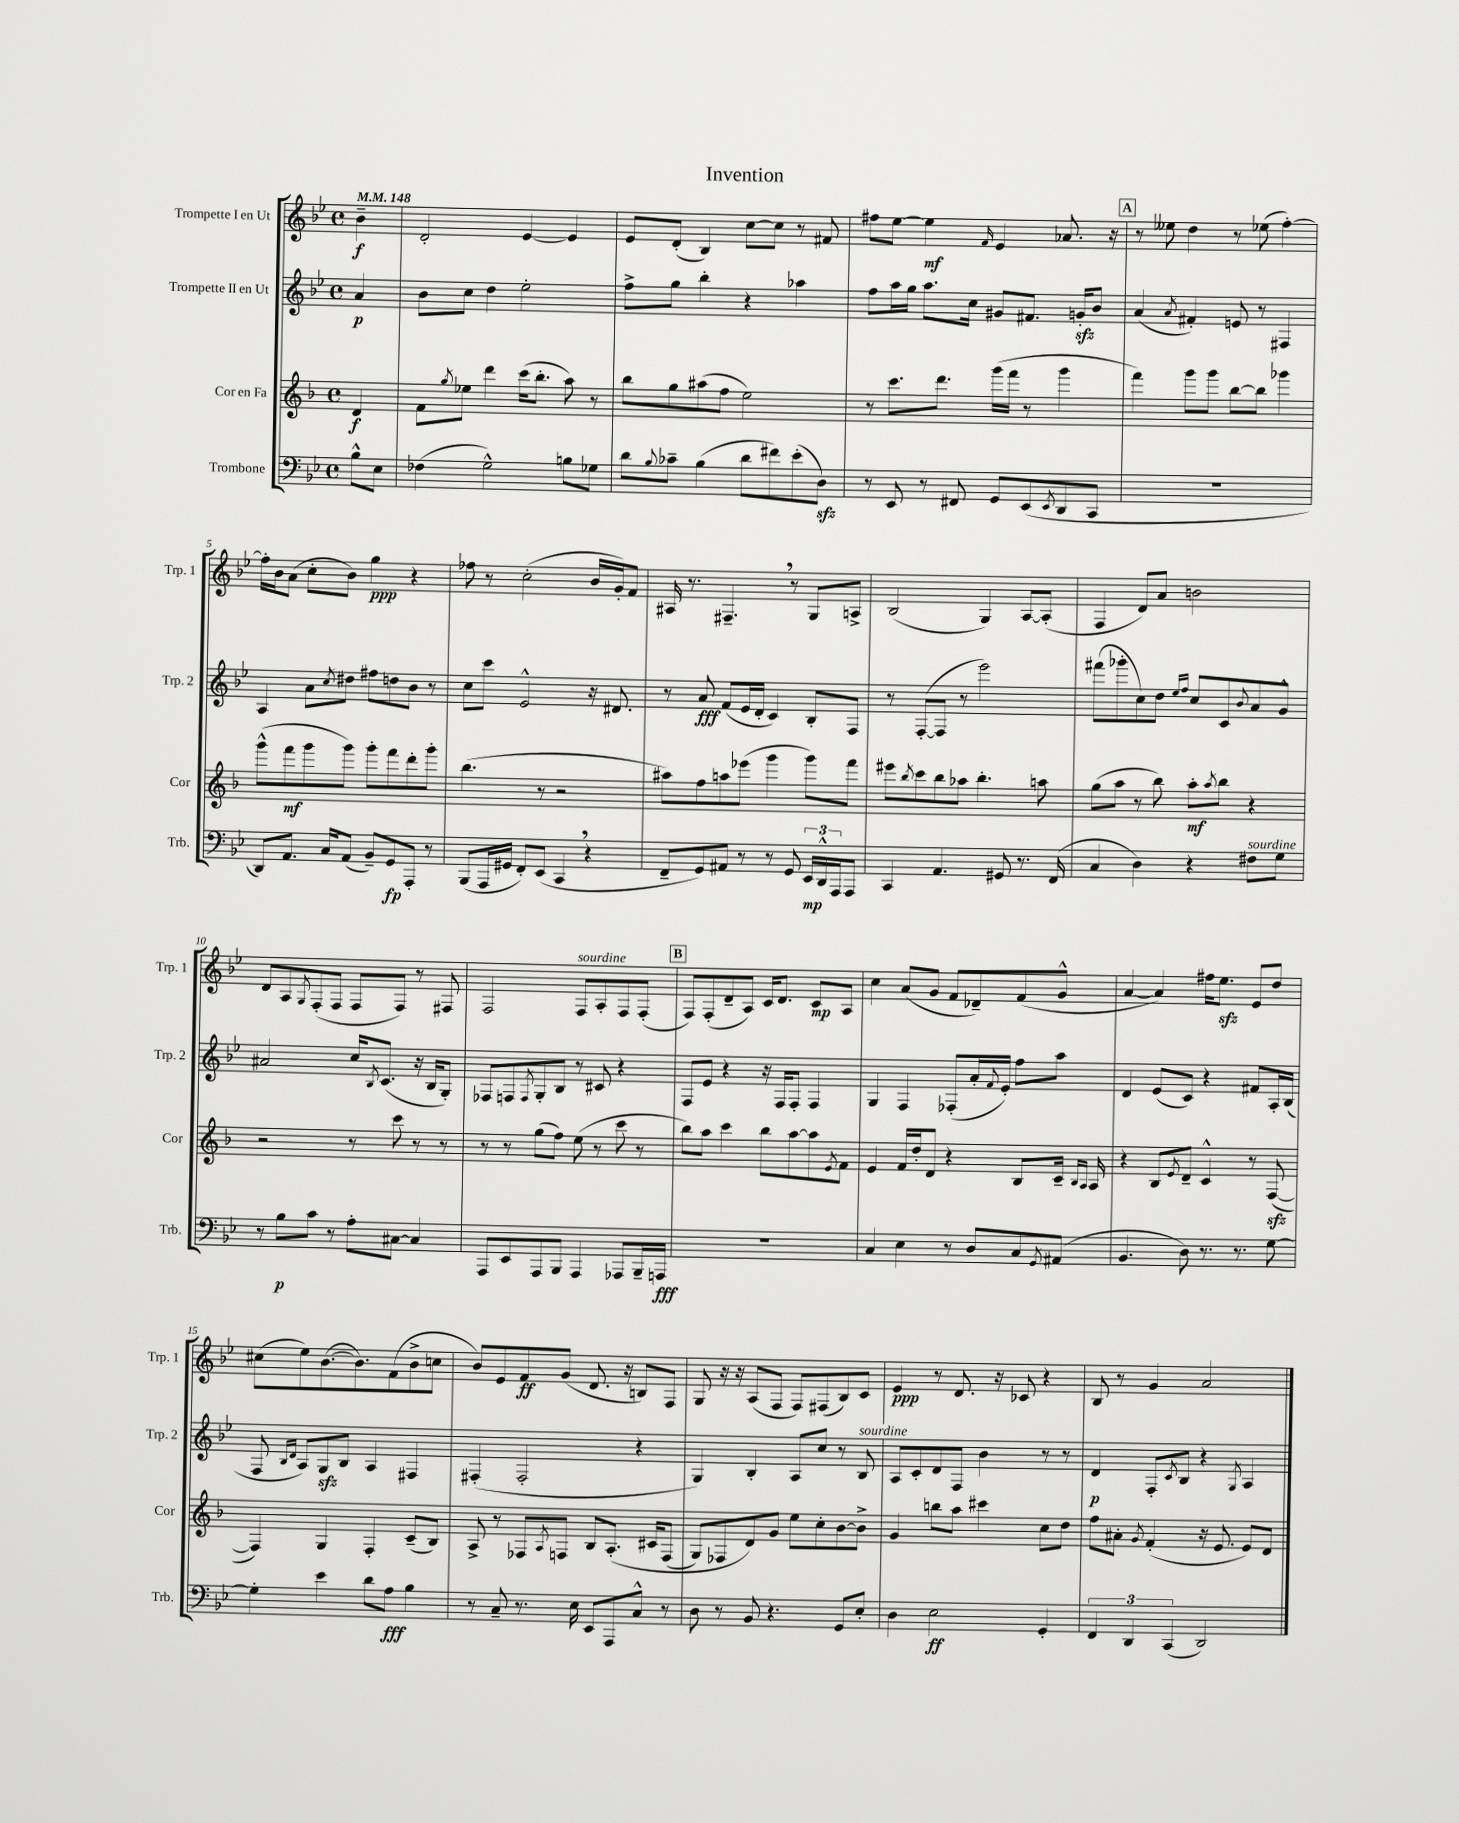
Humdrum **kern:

**kern	**kern	**kern	**kern
*staff4	*staff3	*staff2	*staff1
*clefF4	*clefG2	*clefG2	*clefG2
*k[b-e-]	*k[b-]	*k[b-e-]	*k[b-e-]
*M4/4	*M4/4	*M4/4	*M4/4
*met(c)	*met(c)	*met(c)	*met(c)
*MM148	*MM148	*MM148	*MM148
8B-^^	4d	4a	4b-~
8E-	.	.	.
=	=	=	=
(4F-	8f	8b-	2d'
.	8qgg	.	.
.	8ee-	8cc	.
2G^^)	4ddd	4dd	.
.	(16ccc	2ee-'	[4e-
.	8.bb-'	.	.
8B	8aa)	.	4e-]
8G-	8r	.	.
=	=	=	=
8d	8bb-	8ff^	8e-
8qqB-	.	.	.
8c-~	8gg	8gg	(8d'
(4B-	(8aa#	4bb-'	4B-)
.	8ff	.	.
8d	2ee)	4r	[8cc
8f#)	.	.	8cc]
(8e-'	.	4aa-	8r
8D)	.	.	8f#
=	=	=	=
8r	8r	8ff	8ff#
8EE-	8.ccc	16aa	[8ee-
.	.	16gg	.
8r	.	8.aa	4ee-]
.	8.ddd	.	.
8FF#	.	.	.
.	.	16cc	.
.	.	.	16qqf
8GG	(16ggg	8g#	4e-
.	16fff	.	.
(8EE-	8r	8.f#	.
8qEE-	.	.	.
8DD	4ggg	.	8.a-
.	.	16g'	.
8CC	.	8b-	.
.	.	.	16r
=	=	=	=
1r	4fff)	(4a	8r
.	.	.	8ee--
.	.	8qa	.
.	8ggg	4f#')	4dd
.	8ggg	.	.
.	[8bb-	8e	8r
.	8bb-]	8r	(8ee-
.	4ggg-	4F#	[4ff')
=	=	=	=
8DD)	(8ggg^^	4A	16ff']
.	.	.	16b-
8.AA	8fff	.	(8a
.	8ggg	8a	8cc'
16C	.	.	.
.	.	8qcc	.
(8AA	8ggg)	8dd#	8b-)
8BB-~)	8ggg'	8ff#	4gg
8GG	8fff	8dd	.
8AAA'	8ddd'	8b-	4r
8r	8ggg'	8r	.
=	=	=	=
(8BBB-	(4.bb-	8cc	8ff-
16AAA	.	8ccc	8r
16GG#	.	.	.
8FF')	.	2e-^^	(2cc'
(8EE-	8r	.	.
4CC	2r	.	.
4r	.	16r	16b-
.	.	8.d#	16g')
.	.	.	8f
=	=	=	=
8FF~	8aa#)	8r	16A#
.	.	.	8.r
8GG)	8ff	8a	.
8AA#	8aa	(8f	4.F#~
8r	(8eee-	16e-	.
.	.	16d'	.
8r	4ggg	4c)	.
8GG	.	.	8r
24EE-	8ggg)	8B-'	8G
24DD^^	.	.	.
24AAA	.	.	.
8AAA	8fff	8F	8A^
=	=	=	=
4CC	8eee#	8r	(2B-
.	8qbb-	.	.
.	8ccc	([8F'	.
4.AA	8bb-	8F]	.
.	8aa-	8r	.
.	4.bb-'	2eee-)	4G)
8GG#	.	.	.
8.r	.	.	[8A
.	8aa	.	(8A']
(16FF	.	.	.
=	=	=	=
4C	(8gg	(8fff#	4F
.	8aa	8ggg-'	.
4D)	8r	8cc)	8d)
.	8bb-)	8dd	8a
.	.	16qqee-	.
.	.	16qqff	.
4r	8aa'	8cc	2b
.	8qaa	.	.
.	8bb-	8c	.
.	.	8qqb-	.
8F#	4r	8a	.
8G	.	8g^^	.
=	=	=	=
8r	2r	2a#	8d
8B-	.	.	8A
.	.	.	8qG
8c	.	.	(8F'
8r	.	.	8F
8A'	8r	16cc	8F
.	.	8qB-	.
.	.	(8.c	.
[8C#	8ccc	.	8F)
4C#]	8r	16r	8r
.	.	16B-	.
.	8r	8G')	8F#
=	=	=	=
8AAA	8r	8F-	2F
8EE-	8r	8F	.
.	.	8qF	.
8AAA	(8gg	8G'	.
8BBB-	8ff)	8B-	.
4AAA	(8ee	8r	8F
.	8r	8c#	8A'
8AAA-	8ccc	4r	8F
16BBB-~	8r	.	(8F'
16AAA	.	.	.
=	=	=	=
1r	8bb-)	8F	8F)
.	8aa	8e-	(8F'
.	4ccc	4r	8d~
.	.	.	8A)
.	8bb-	16r	16c
.	.	16F	8.d
.	[8aa	8F'	.
.	8aa]	4F	8c
.	8qe	.	.
.	8f	.	8A
=	=	=	=
4C	4e	4G	4cc
4E-	16f	4F	(8a
.	16dd'	.	.
.	8d	.	8g
8r	4r	(8F-'	8f
8D	.	16a'	8d-~)
.	.	8qqf	.
.	.	16e-')	.
8C	8B-	8ff	(8f
8qGG	.	.	.
(8AA#	16c~	8aa	8g^^
.	16qqB-	.	.
.	16qqA	.	.
.	16A	.	.
=	=	=	=
4.BB-	4r	4d	[4a
.	8B-	(8e-	4a])
.	8qe	.	.
8D)	8d~	8c)	.
8.r	4c^^	4r	16ff#
.	.	.	8.ee-
8.r	.	.	.
.	8r	8f#	8e-
[8G	([8F	16A'	8dd
.	.	(16B-	.
=	=	=	=
4G']	4F])	8F	(8cc#
.	.	16qqB-	.
.	.	16qqd	.
.	.	8A)	8ee-)
4e-	4G	8G	([8.b-
.	.	8B-	.
.	.	.	8.b-])
8d	4F'	4A	.
8A	.	.	(8f
4B-	(8c~	4F#	8b-^
.	8B-)	.	8cc
=	=	=	=
8r	8A^	(4F#'	8b-)
8C~	8r	.	8e-
8.r	8F-	2F#'	8f
.	8qA	.	.
.	8F	.	(8g
16E-	.	.	.
8EE-	8B-	.	8.d
8AAA	&(8.A'	.	.
.	.	.	16r
8C^^	.	4r	8B)
.	16c#	.	.
8r	(8F	.	8F
=	=	=	=
8D	8G)	4G)	8G
8r	8F-	.	16r
.	.	.	16r
8BB-	8d&)	4B-'	(8A
4.r	8g	.	8F
.	8ee	8A	8F)
.	8cc'	8cc	(8F#
8GG	[8b-	8r	8B-)
8E-'	8b-^]	8B-	8c
=	=	=	=
4D	4g	8A	4e-
.	.	8c'	.
2E-	8bb	8d	8r
.	8aa	8F	8.d
.	4ccc#	4b-	.
.	.	.	16r
.	.	.	8c-
4GG'	8cc	8r	4r
.	8dd	8r	.
=	=	=	=
6FF	8ff	4d	8B-
.	8a#'	.	8r
6DD	.	.	.
.	8qg	.	.
.	(4f'	8F'	4g
(6CC	.	.	.
.	.	8qc	.
.	.	8B-	.
2DD)	16r	4r	2a
.	8.e	.	.
.	.	8qG	.
.	8e)	4A	.
.	8d	.	.
==	==	==	==
*-	*-	*-	*-
